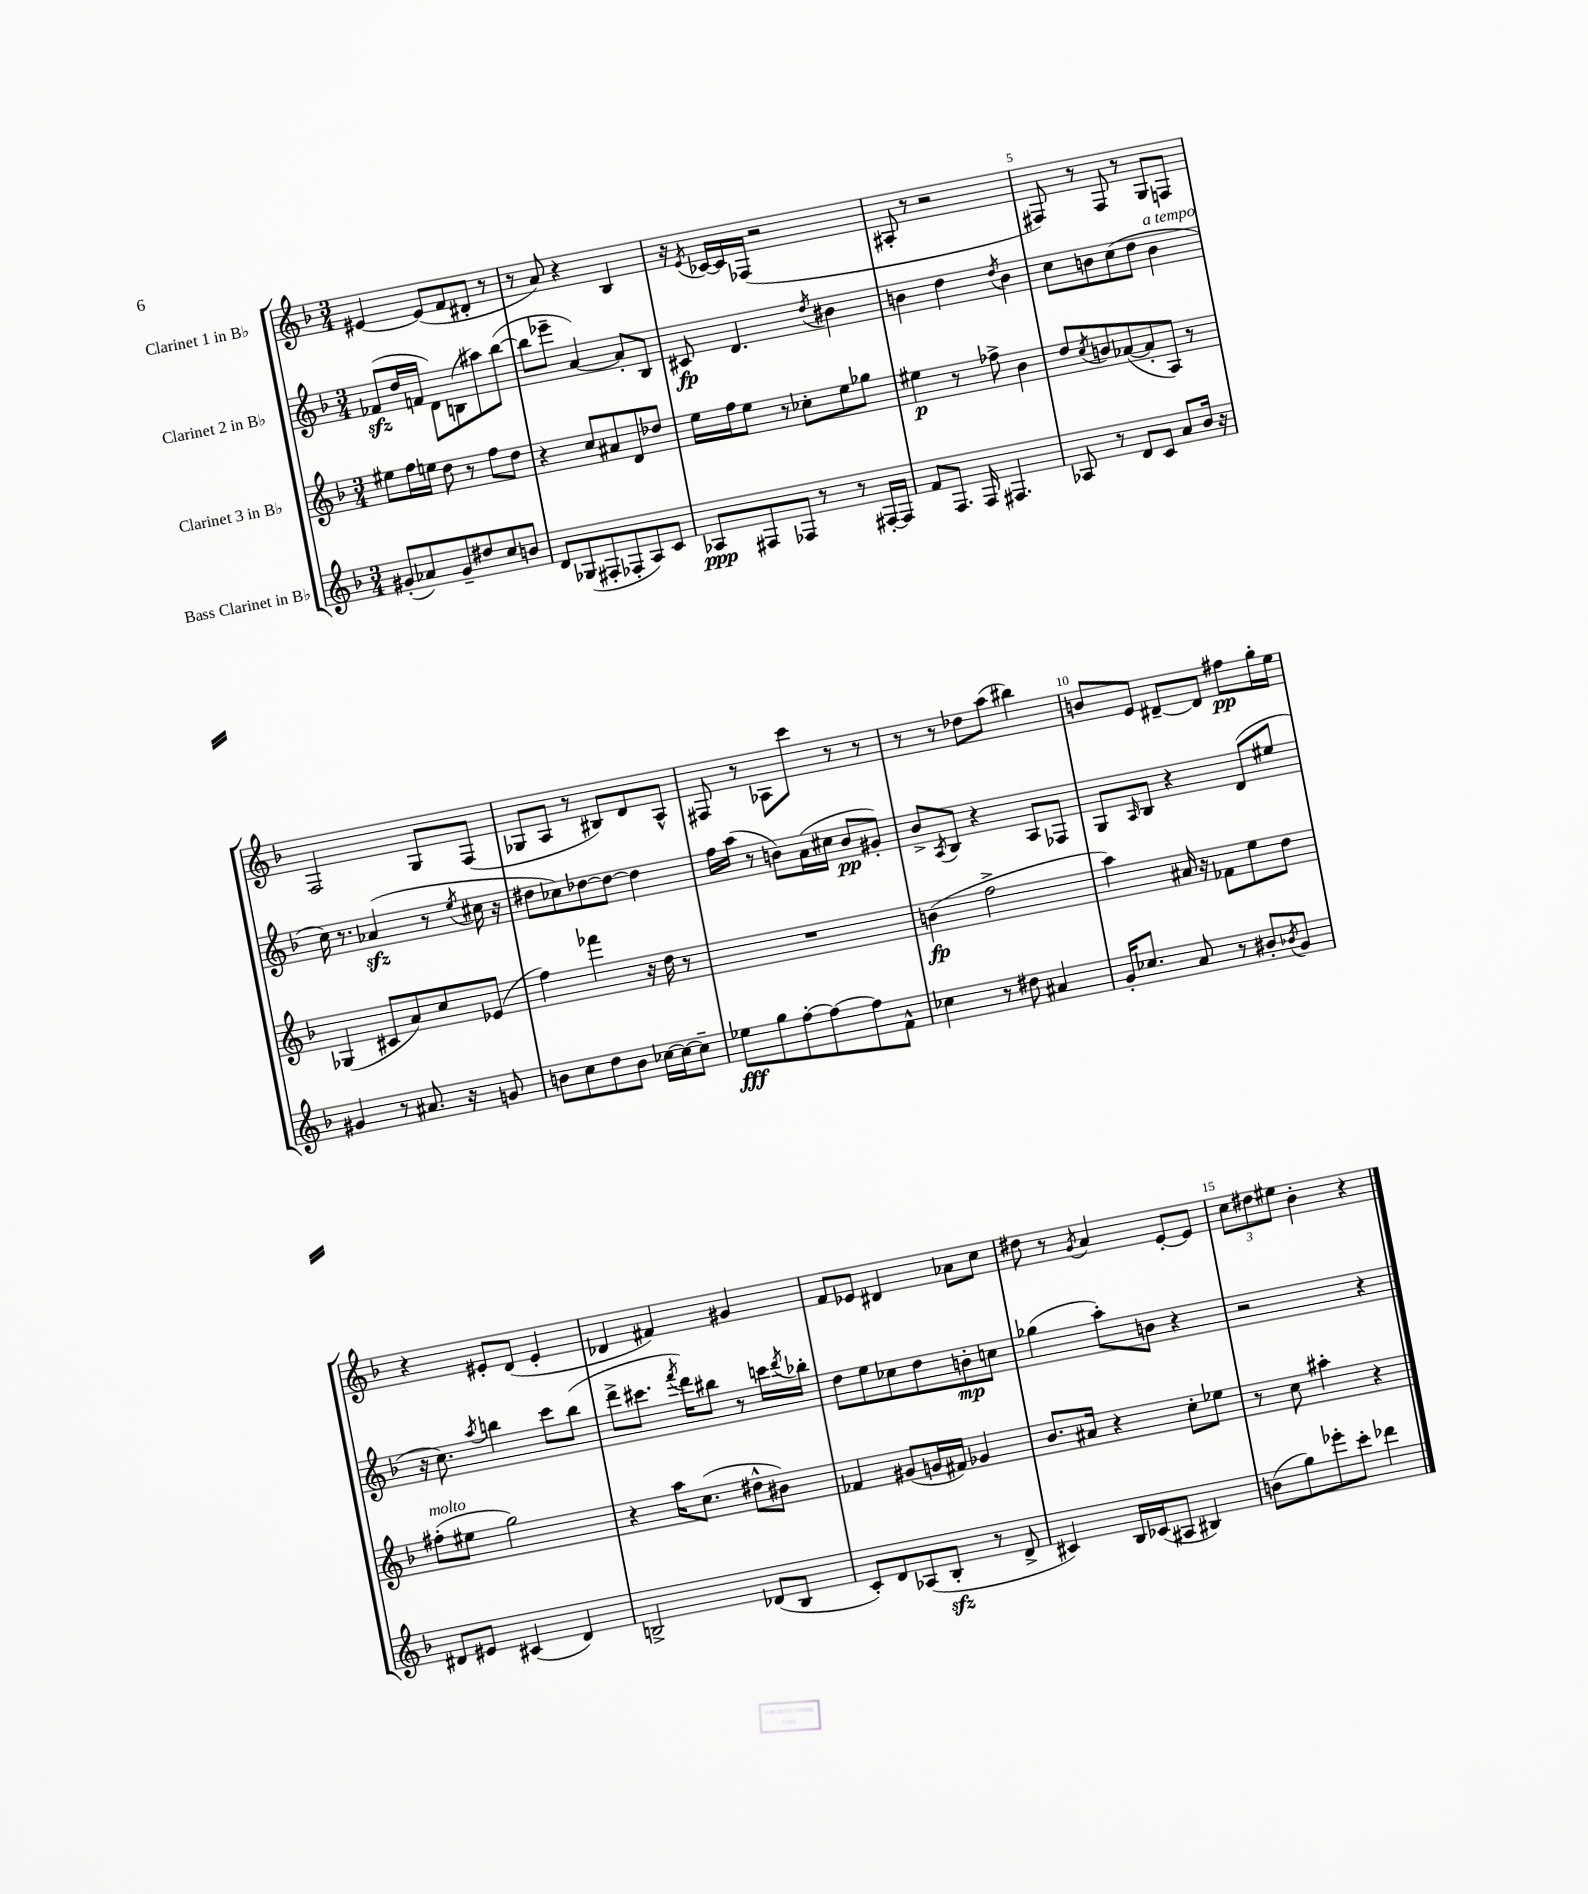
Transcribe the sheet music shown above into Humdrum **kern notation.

**kern	**kern	**kern	**kern
*staff4	*staff3	*staff2	*staff1
*clefG2	*clefG2	*clefG2	*clefG2
*k[b-]	*k[b-]	*k[b-]	*k[b-]
*M3/4	*M3/4	*M3/4	*M3/4
(8g#'	8ee#	(8f-	[4e#
8a-)	16ff	16dd	.
.	16ee	16f	.
8g#~	8dd	8d)	(8e#]
8dd#	8r	(8B	8f
8cc	8ff	8aa#)	8d#'
8b	8dd	([8bb-	8r
=	=	=	=
8d	4r	8bb-]	8r
(8G-	.	8eee-~	8a)
8F#'	8cc	[4a)	4r
8F-'	8a#	.	.
8A)	8d	8a']	4B-
8c	8dd-	8B-	.
=	=	=	=
8A-	16ee	8c#	16r
.	.	.	8qe
.	16ff	.	[16c-
8F#	8ee	4.d	16c-]
.	.	.	(16F-
8F-	8r	.	2r
8r	8cc-'	.	.
.	.	8qdd	.
8r	8ee	4b#	.
[16F#'	8gg-	.	.
16F#]	.	.	.
=	=	=	=
8f	4ee#	4b	8A#'
8.F	.	.	8r
.	8r	4dd	2r
16F	.	.	.
4.F#	8ff-^	.	.
.	.	8qdd	.
.	4b-	4b	.
=	=	=	=
8A-	8dd	8cc	8F#)
.	8qcc	.	.
8r	8b	8b	8r
8d	([8a-	(8cc	8F#
8c	8a-']	8dd	8r
8a	8A)	4b	8G
16b-	8r	.	8F
16r	.	.	.
=	=	=	=
4g#	(4G-	16cc)	2F
.	.	8.r	.
8r	8c#	(4a-	.
8.a#	8a)	.	.
.	8cc	8r	8G
16r	.	.	.
.	.	8qee	.
8g	(8e-	16cc#	(8F
.	.	16r	.
=	=	=	=
8b	4ff)	8dd#	8G-
8cc	.	8cc-)	8A
8dd	4fff-	[8dd-	8r
8b	.	8dd-_	8B#)
[16cc-	16r	4dd-]	8d
16cc-_	16dd	.	.
8cc-~]	8r	.	8A^^
=	=	=	=
8ee-	2.r	16ff	8F#
.	.	(16aa	.
8gg	.	8r	8r
[8ff'	.	8b)	8A-
8ff_	.	(16a	8ccc
.	.	16cc#	.
8ff]	.	8b	8r
8f^^	.	8g#')	8r
=	=	=	=
4cc-	(4b	8b-^	8r
.	.	8qA	.
.	.	8B-	8r
8r	2ff^	4r	8dd-
8dd#	.	.	(8aa
4a#	.	8A	4bb#)
.	.	8F-	.
=	=	=	=
16g'	4aa)	8G	8b
8.cc-	.	.	.
.	.	16qqA	.
.	.	8B-	8e
8a	16a#	4r	[8d#~
.	16r	.	.
8r	8f-	.	8d#]
8b#'	8ee	(8d	8ff#
8qb-	.	.	.
8g	8dd	8ee#	16gg'
.	.	.	16ee
=	=	=	=
8d#	(8ff#'	16r	4r
.	.	8.cc)	.
8e#	8ee#	.	.
.	.	8qaa	.
(4c#	2gg)	4bb	8e#'
.	.	.	(8d
4d#)	.	8ccc	4e#'
.	.	(8bb	.
=	=	=	=
2B^	4r	8ddd^	4d-
.	.	8.ccc#	.
.	16aa	.	4f#)
.	.	8qfff	.
.	(8.cc	16ddd)	.
.	.	8bb#	.
(8d-	8dd#^^	8r	4g#
8B	8b#)	16ccc	.
.	.	8qddd	.
.	.	16bb-'	.
=	=	=	=
8c')	4f-	8dd	8f
8d	.	8ee	8e-
(8A-	(8g#	8cc-	4d#
8B-'	16g	8dd	.
.	16f#)	.	.
8r	4g-	8b'	8a-
8d^	.	8cc	8cc
=	=	=	=
4c#)	8.b-	(4gg-	8dd#
.	.	.	8r
.	16a#	.	.
.	.	.	8qg
16B-	4r	8aa')	4a
(16c-	.	.	.
8A#	.	8b	.
4B#)	8cc'	4r	[8e'
.	8ee-	.	8e]
=	=	=	=
(8b	8r	2r	12cc
.	.	.	12dd#
8gg)	8cc	.	.
.	.	.	12ee#
8eee-'	4aa#'	.	4b-'
8ccc'	.	.	.
4ddd-	4r	4r	4r
==	==	==	==
*-	*-	*-	*-
